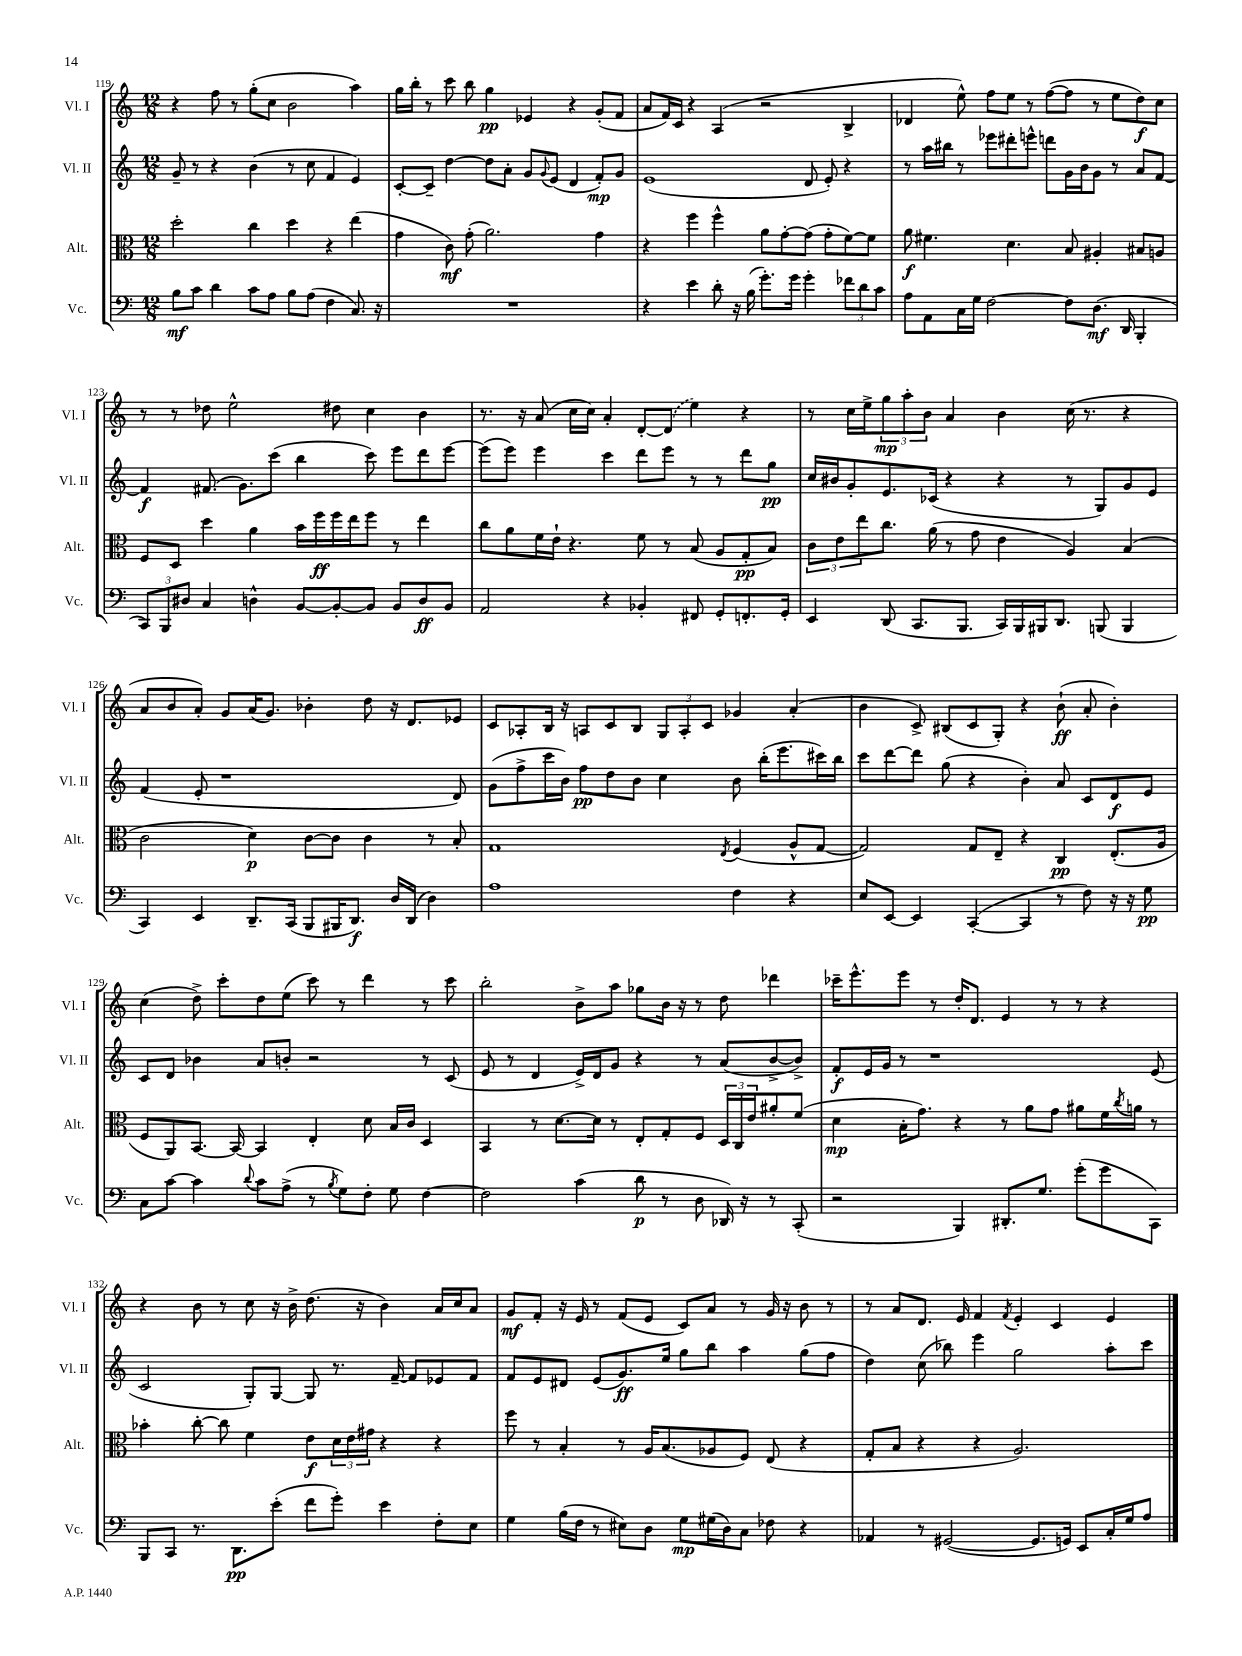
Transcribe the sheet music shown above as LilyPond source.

<<
\new StaffGroup <<
\new Staff = "s0" \with { instrumentName = "Vl. I" shortInstrumentName = "Vl. I" } {
    \clef treble \key c \major \numericTimeSignature \time 12/8
    r4 f''8 r8 g''8-.( c''8 b'2 a''4) |
    g''16 b''16-. r8 c'''8 b''8 g''4\pp ees'4 r4 g'8-.( f'8 |
    a'8 f'16) c'16 r4 a4( r2 b4-> |
    des'4 e''8-^) f''8 e''8 r8 f''8~( f''8 r8 e''8 d''8\f) c''8 |
    r8 r8 des''8 e''2-^ dis''8 c''4 b'4 |
    r8. r16 a'8( c''16 c''16) a'4-. d'8~-. \once \slurDashed d'8( e''4) r4 |
    r8 c''16 e''16-> \tuplet 3/2 { g''8\mp a''8-. b'8 } a'4 b'4 c''16( r8. r4 |
    a'8 b'8 a'8-.) g'8 a'16( g'8.) bes'4-. d''8 r16 d'8. ees'8 |
    c'8 aes8-. b16 r16 a8 c'8 b8 \tuplet 3/2 { g8 a8-. c'8 } ges'4 a'4-.( |
    b'4 c'8->) bis8( c'8 g8-.) r4 b'8-!\ff( a'8-. b'4-.) |
    c''4( d''8->) c'''8-. d''8 e''8( c'''8) r8 d'''4 r8 c'''8 |
    b''2-. b'8-> a''8 ges''8 b'16 r16 r8 d''8 des'''4 |
    ces'''16-- e'''8.-^ e'''8 r8 d''16-. d'8. e'4 r8 r8 r4 |
    r4 b'8 r8 c''8 r16 b'16-> d''8.( r16 b'4) a'16 c''16 a'8 |
    g'8\mf f'8-. r16 e'16 r8 f'8( e'8 c'8) a'8 r8 g'16 r16 b'8 r8 |
    r8 a'8 d'8. e'16 f'4 \acciaccatura { f'8 } e'4-. c'4 e'4 \bar "|." |
}
\new Staff = "s1" \with { instrumentName = "Vl. II" shortInstrumentName = "Vl. II" } {
    \clef treble \key c \major \numericTimeSignature \time 12/8
    g'8-- r8 r4 b'4( r8 c''8 f'4 e'4) |
    c'8~-. c'8-- d''4~ d''8 a'8-. g'8 \appoggiatura { g'8 } e'8( d'4 f'8-.\mp) g'8 |
    e'1( d'8 e'8-.) r4 |
    r8 a''16 bis''16 r8 ees'''8 dis'''8-. e'''8-^ d'''8 g'16 b'16 g'8 r8 a'8 f'8~ |
    f'4\f fis'8.( g'8.) c'''8( b''4 c'''8) e'''8 d'''8 e'''8~ |
    e'''8( e'''8) e'''4 c'''4 d'''8 e'''8 r8 r8 d'''8 g''8\pp |
    c''16 bis'16 g'8-. e'8. ces'16( r4 r4 r8 g8) g'8 e'8 |
    f'4( e'8-. r1 d'8) |
    g'8( f''8-> c'''16 b'16) f''8\pp d''8 b'8 c''4 b'8 b''16-.( e'''8. cis'''16) b''16 |
    c'''8 d'''8~ d'''8 g''8( r4 b'4-.) a'8 c'8 d'8\f e'8 |
    c'8 d'8 bes'4 a'8 b'8-. r2 r8 c'8( |
    e'8 r8 d'4 e'16->) d'16 g'8 r4 r8 a'8( b'8~-> b'8->) |
    f'8-.\f e'16 g'16 r8 r1 e'8( |
    c'2 g8-.) g8~ g8 r8. f'16~-- f'8 ees'8 f'8 |
    f'8 e'8 dis'8 e'8( g'8.\ff) e''16 g''8 b''8 a''4 g''8( f''8 |
    d''4) c''8( bes''8) e'''4 g''2 a''8-. c'''8 \bar "|." |
}
\new Staff = "s2" \with { instrumentName = "Alt." shortInstrumentName = "Alt." } {
    \clef alto \key c \major \numericTimeSignature \time 12/8
    d''2-. c''4 d''4 r4 e''4( |
    g'4 c'8\mf) g'8-.( a'2.) g'4 |
    r4 f''4 f''4-^ a'8 g'8~-. g'8( g'8-. f'8~) f'8 |
    a'8\f fis'4. d'4. b8 ais4-. bis8 a8 |
    f8 d8 d''4 a'4 b'16 f''16\ff f''16 e''16 f''8 r8 e''4 |
    c''8 a'8 f'16 e'16-! r4. f'8 r8 b8( a8 g8-.\pp b8) |
    \tuplet 3/2 { c'8 e'8 e''8 } c''8. a'16( r8 g'8 e'4 a4) b4( |
    c'2 d'4\p) c'8~ c'8 c'4 r8 b8-. |
    g1 \acciaccatura { e8 } f4( a8-^ g8~ |
    g2) g8 e8-- r4 c4\pp e8.-.( a16 |
    f8 a,8) b,8.~ b,16~ b,4 e4-. d'8 b16 c'16 d4 |
    b,4 r8 d'8.~ d'16 r8 e8-. g8-. f8 \tuplet 3/2 { d16 c16 e'16 } ais'8-. f'8( |
    d'4\mp b16-. g'8.) r4 r8 a'8 g'8 ais'8 f'16 \acciaccatura { c''8 } a'16 r8 |
    bes'4-. c''8~-. c''8 f'4 e'8\f \tuplet 3/2 { d'16 e'16 gis'16 } r4 r4 |
    f''8 r8 b4-. r8 a16 b8.( aes8 f8) e8( r4 |
    g8-. b8 r4 r4 a2.) \bar "|." |
}
\new Staff = "s3" \with { instrumentName = "Vc." shortInstrumentName = "Vc." } {
    \clef bass \key c \major \numericTimeSignature \time 12/8
    b8\mf c'8 d'4 c'8 a8 b8 a8( f4 c8.) r16 |
    R1. |
    r4 e'4 d'8-. r16 b16( g'8.-.) g'16 g'4-. \tuplet 3/2 { fes'8 d'8 c'8 } |
    a8 a,8 c16 g16 f2~ f8 d8.\mf( d,16 b,,4-. |
    \tuplet 3/2 { c,8) b,,8 dis8 } c4 d4-^ b,8~ b,8~-. b,8 b,8 d8\ff b,8 |
    a,2 r4 bes,4-. fis,8 g,8-. f,8.-. g,16-. |
    e,4 d,8( c,8. b,,8. c,16) b,,16 bis,,16 d,8. b,,8( b,,4 |
    c,4) e,4 d,8.-- c,16( b,,8 bis,,16 d,8.\f) d16 d,16( d4) |
    a1 f4 r4 |
    e8 e,8~ e,4 c,4~-.( c,4 r8 f8) r16 r16 g8\pp |
    c8 c'8~ c'4 \appoggiatura { d'8 } c'8 a8->( r8 \acciaccatura { b8 } g8) f8-. g8 f4~ |
    f2 c'4( d'8\p r8 d8 des,16) r16 r8 c,8-.( |
    r2 b,,4) dis,8.-. g8. g'8-.( g'8 c,8) |
    b,,8 c,8 r8. d,8.\pp e'8-.( f'8 g'8-.) e'4 f8-. e8 |
    g4 b16( f16 r8 eis8) d8 g8\mp gis16( d16) c8 fes8 r4 |
    aes,4 r8 gis,2~( gis,8. g,16) e,8 c16-. g16 a8 \bar "|." |
}
>>
>>
\layout { \context { \Score currentBarNumber = #119 } }
